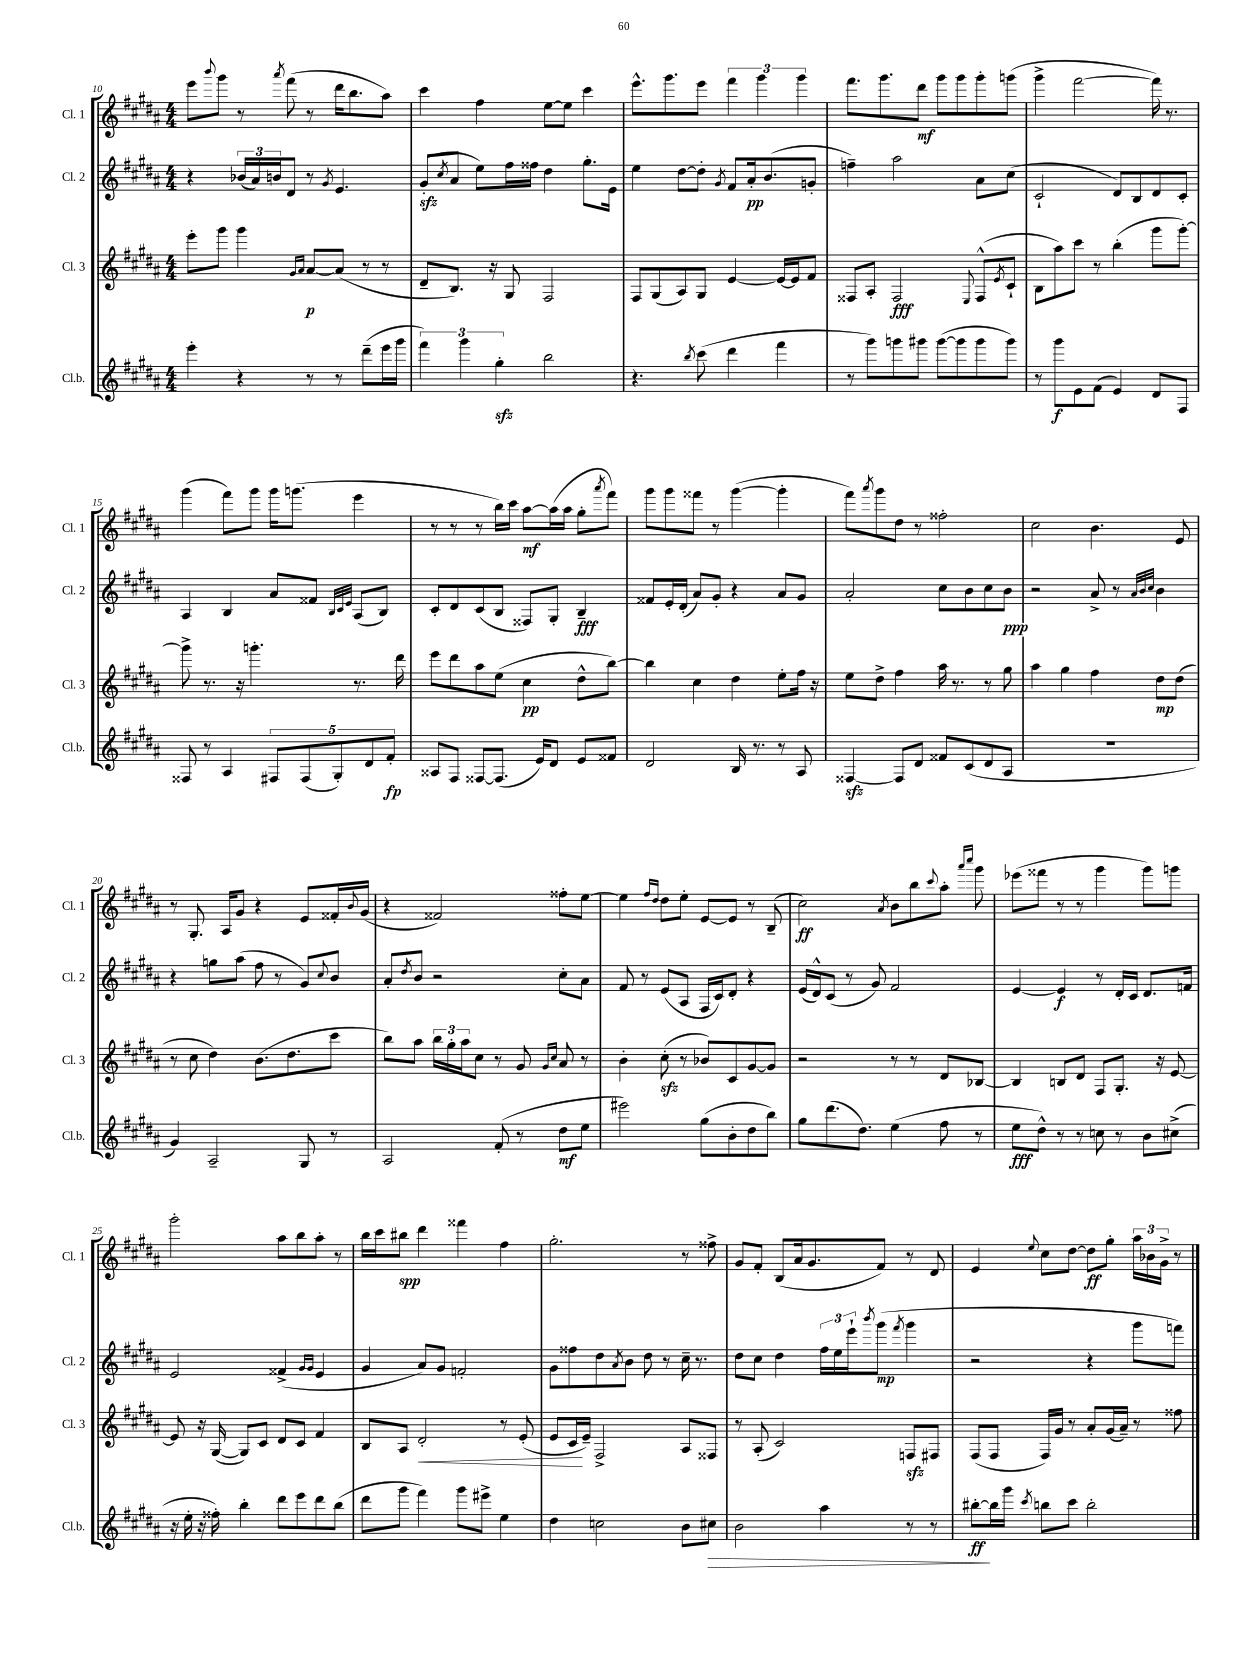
<<
\new StaffGroup <<
\new Staff = "s0" \with { instrumentName = "Cl. 1" shortInstrumentName = "Cl. 1" } {
    \clef treble \key b \major \numericTimeSignature \time 4/4
    e'''8 \appoggiatura { b'''8 } gis'''8 r8 \acciaccatura { ais'''8 } fis'''8( r8 dis'''16 b''8. ais''8) |
    cis'''4 fis''4 e''8~ e''8 cis'''4 |
    e'''8.-^ gis'''8. e'''8 \tuplet 3/2 { fis'''4 gis'''4 gis'''4 } |
    fis'''8. gis'''8. dis'''8\mf gis'''8 gis'''8 gis'''8-. g'''8( |
    gis'''4-> fis'''2~ fis'''16) r8. |
    gis'''4( fis'''8) gis'''8 gis'''16 g'''8.( e'''4 |
    r8 r8 r8 b''16) cis'''16 ais''8~\mf ais''16( ais''16 gis''8-. \acciaccatura { ais'''8 } fis'''8) |
    gis'''8 gis'''8 fisis'''8 r8 gis'''4~( gis'''4-. |
    fis'''8) \acciaccatura { ais'''8 } gis'''8 dis''8 r8 fisis''2-. |
    cis''2 b'4. e'8 |
    r8 gis8.-. ais16 gis'8 r4 e'8 fisis'16-. \appoggiatura { b'8 } gis'16( |
    r4 fisis'2) fisis''8-. e''8~ |
    e''4 \grace { fis''16 dis''16 } dis''8 e''8-. e'8~ e'8 r8 b8--( |
    cis''2\ff) \acciaccatura { ais'8 } b'8 b''8 \appoggiatura { cis'''8 } ais''8-. \grace { ais'''16 cis''''16 } gis'''8 |
    ees'''8( fisis'''8 r8 r8 gis'''4 gis'''8) g'''8 |
    gis'''2-. ais''8 b''8 ais''8-. r8 |
    b''16 cis'''16 bis''8\spp dis'''4 fisis'''4 fis''4 |
    gis''2.-. r8 fisis''8-> |
    gis'8 fis'8-. b8( ais'16 gis'8. fis'8) r8 dis'8 |
    e'4 \appoggiatura { e''8 } cis''8 dis''8~ dis''8\ff gis''8-. \tuplet 3/2 { ais''16 bes'16 gis'16-> } r8 \bar "|." |
}
\new Staff = "s1" \with { instrumentName = "Cl. 2" shortInstrumentName = "Cl. 2" } {
    \clef treble \key b \major \numericTimeSignature \time 4/4
    r4 \tuplet 3/2 { bes'16( ais'16) b'16 } dis'8 r8 \acciaccatura { gis'8 } e'4. |
    gis'8-.\sfz( \acciaccatura { cis''8 } ais'8 e''8) fis''16 fisis''16 dis''4 gis''8.-. e'16 |
    e''4 dis''8~ dis''8-. \acciaccatura { gis'8 } fis'8 ais'16-.\pp b'8.( g'8-. |
    f''4--) ais''2 ais'8 cis''8( |
    cis'2-! dis'8) b8 dis'8 cis'8-. |
    ais4 b4 ais'8 fisis'8 \grace { b32 cis'32 e'32 } ais8( b8) |
    cis'8-. dis'8 cis'8( b8 fisis8) gis8-. b4--\fff |
    fisis'8 e'16-. dis'16-.( ais'8) gis'8-. r4 ais'8 gis'8 |
    ais'2-. cis''8 b'8 cis''8 b'8\ppp |
    r2 ais'8-> r8 \grace { ais'32 b'32 cis''32 } b'4 |
    r4 g''8 ais''8( fis''8 r8 gis'8) \appoggiatura { cis''8 } b'8 |
    ais'8-. \acciaccatura { dis''8 } b'8 r2 cis''8-. ais'8 |
    fis'8 r8 e'8( ais8 fis16 cis'16) dis'8-. r4 |
    e'16( dis'16-^) cis'8( r8 gis'8) fis'2 |
    e'4~ e'4\f r8 dis'16-. cis'16 dis'8. f'16 |
    e'2 fisis'4->( \grace { gis'16 gis'16 } e'4 |
    gis'4 ais'8) gis'8 f'2-. |
    gis'8 fisis''8 dis''8 \acciaccatura { ais'8 } b'8 dis''8 r8 cis''16-- r8. |
    dis''8 cis''8 dis''4 \tuplet 3/2 { fis''16 e''16 e'''16-! } \acciaccatura { b'''8 } gis'''8\mp( \acciaccatura { fis'''8 } gis'''4 |
    r2 r4 gis'''8 f'''8) \bar "|." |
}
\new Staff = "s2" \with { instrumentName = "Cl. 3" shortInstrumentName = "Cl. 3" } {
    \clef treble \key b \major \numericTimeSignature \time 4/4
    e'''8-. gis'''8 gis'''4 \grace { gis'16 ais'16 } ais'8~\p ais'8( r8 r8 |
    dis'8-- b8.) r16 gis8 fis2 |
    fis8 gis8( ais8) gis8 e'4~ e'16~ e'16 fis'8 |
    fisis8 ais8-. fisis2\fff \appoggiatura { e8 } fisis8-^( \acciaccatura { e'8 } cis'8-! |
    b8 ais''8) cis'''8 r8 b''4-.( gis'''8 gis'''8~-.) |
    gis'''8-> r8. r16 g'''4.-. r8. dis'''16 |
    e'''8 dis'''8 ais''8 e''8( cis''4\pp dis''8-^ b''8~) |
    b''4 cis''4 dis''4 e''8-. fis''16 r16 |
    e''8 dis''8-> fis''4 ais''16 r8. r8 gis''8 |
    ais''4 gis''4 fis''4 dis''8\mp dis''8( |
    r8 cis''8 dis''4) b'8.( dis''8. cis'''8 |
    b''8) ais''8 \tuplet 3/2 { b''16 gis''16-. ais''16 } cis''8 r8 gis'8 \grace { gis'16 cis''16 } ais'8 r8 |
    b'4-. cis''8-.\sfz( r8 bes'8) cis'8 gis'8~ gis'8 |
    r2 r8 r8 dis'8 bes8~ |
    bes4 b8 dis'8 fis8 gis8.-. r16 e'8~ |
    e'8 r16 gis16~( gis8) cis'8 dis'8 cis'8 fis'4 |
    b8 ais8 dis'2-.\< r8 e'8-.( |
    e'8 cis'16\! e'16--) fis2-> ais8 fisis8 |
    r8 ais8-.( cis'2) f8\sfz fis8 |
    fis8( fis8 fis16) gis'16 r8 ais'8-. gis'16( ais'16--) r8 fisis''8 \bar "|." |
}
\new Staff = "s3" \with { instrumentName = "Cl.b." shortInstrumentName = "Cl.b." } {
    \clef treble \key b \major \numericTimeSignature \time 4/4
    e'''4-. r4 r8 r8 dis'''8--( e'''16 gis'''16 |
    \tuplet 3/2 { fis'''4) gis'''4 gis''4-.\sfz } b''2 |
    r4. \acciaccatura { b''8 } cis'''8( dis'''4 fis'''4 |
    r8 gis'''8) g'''8 gis'''8 gis'''8~( gis'''8 gis'''8 gis'''8) |
    r8 gis'''8\f e'8 fis'8( e'4) dis'8 fis8 |
    fisis8 r8 ais4 \tuplet 5/4 { fis8 fis8( gis8-.) dis'8 fis'8-.\fp } |
    aisis8 fis8 fisis8~ fisis8.( e'16) dis'8 e'8 fisis'8 |
    dis'2 b16 r8. r8 ais8 |
    fisis4~\sfz fisis8 dis'8 fisis'8 cis'8( dis'8 ais8 |
    R1 |
    gis'4) ais2-- gis8 r8 |
    ais2 fis'8-.( r8 dis''8\mf e''8 |
    eis'''2) gis''8( b'8-. dis''8 b''8) |
    gis''8 dis'''8.( dis''8.) e''4( fis''8 r8 |
    e''8\fff dis''8-^) r8 r8 c''8 r8 b'8 cis''8->( |
    r16 e''16-. r16 fisis''16-.) b''4-. dis'''8 e'''8 dis'''8 b''8( |
    dis'''8 gis'''8 fis'''4) gis'''8 eis'''8-> e''4 |
    dis''4 c''2 b'8 cis''8\> |
    b'2 ais''4 r8 r8 |
    bis''8~-.\ff\! bis''16 gis'''16 \acciaccatura { cis'''8 } b''8 cis'''8 b''2-. \bar "|." |
}
>>
>>
\layout { \context { \Score currentBarNumber = #10 } }
